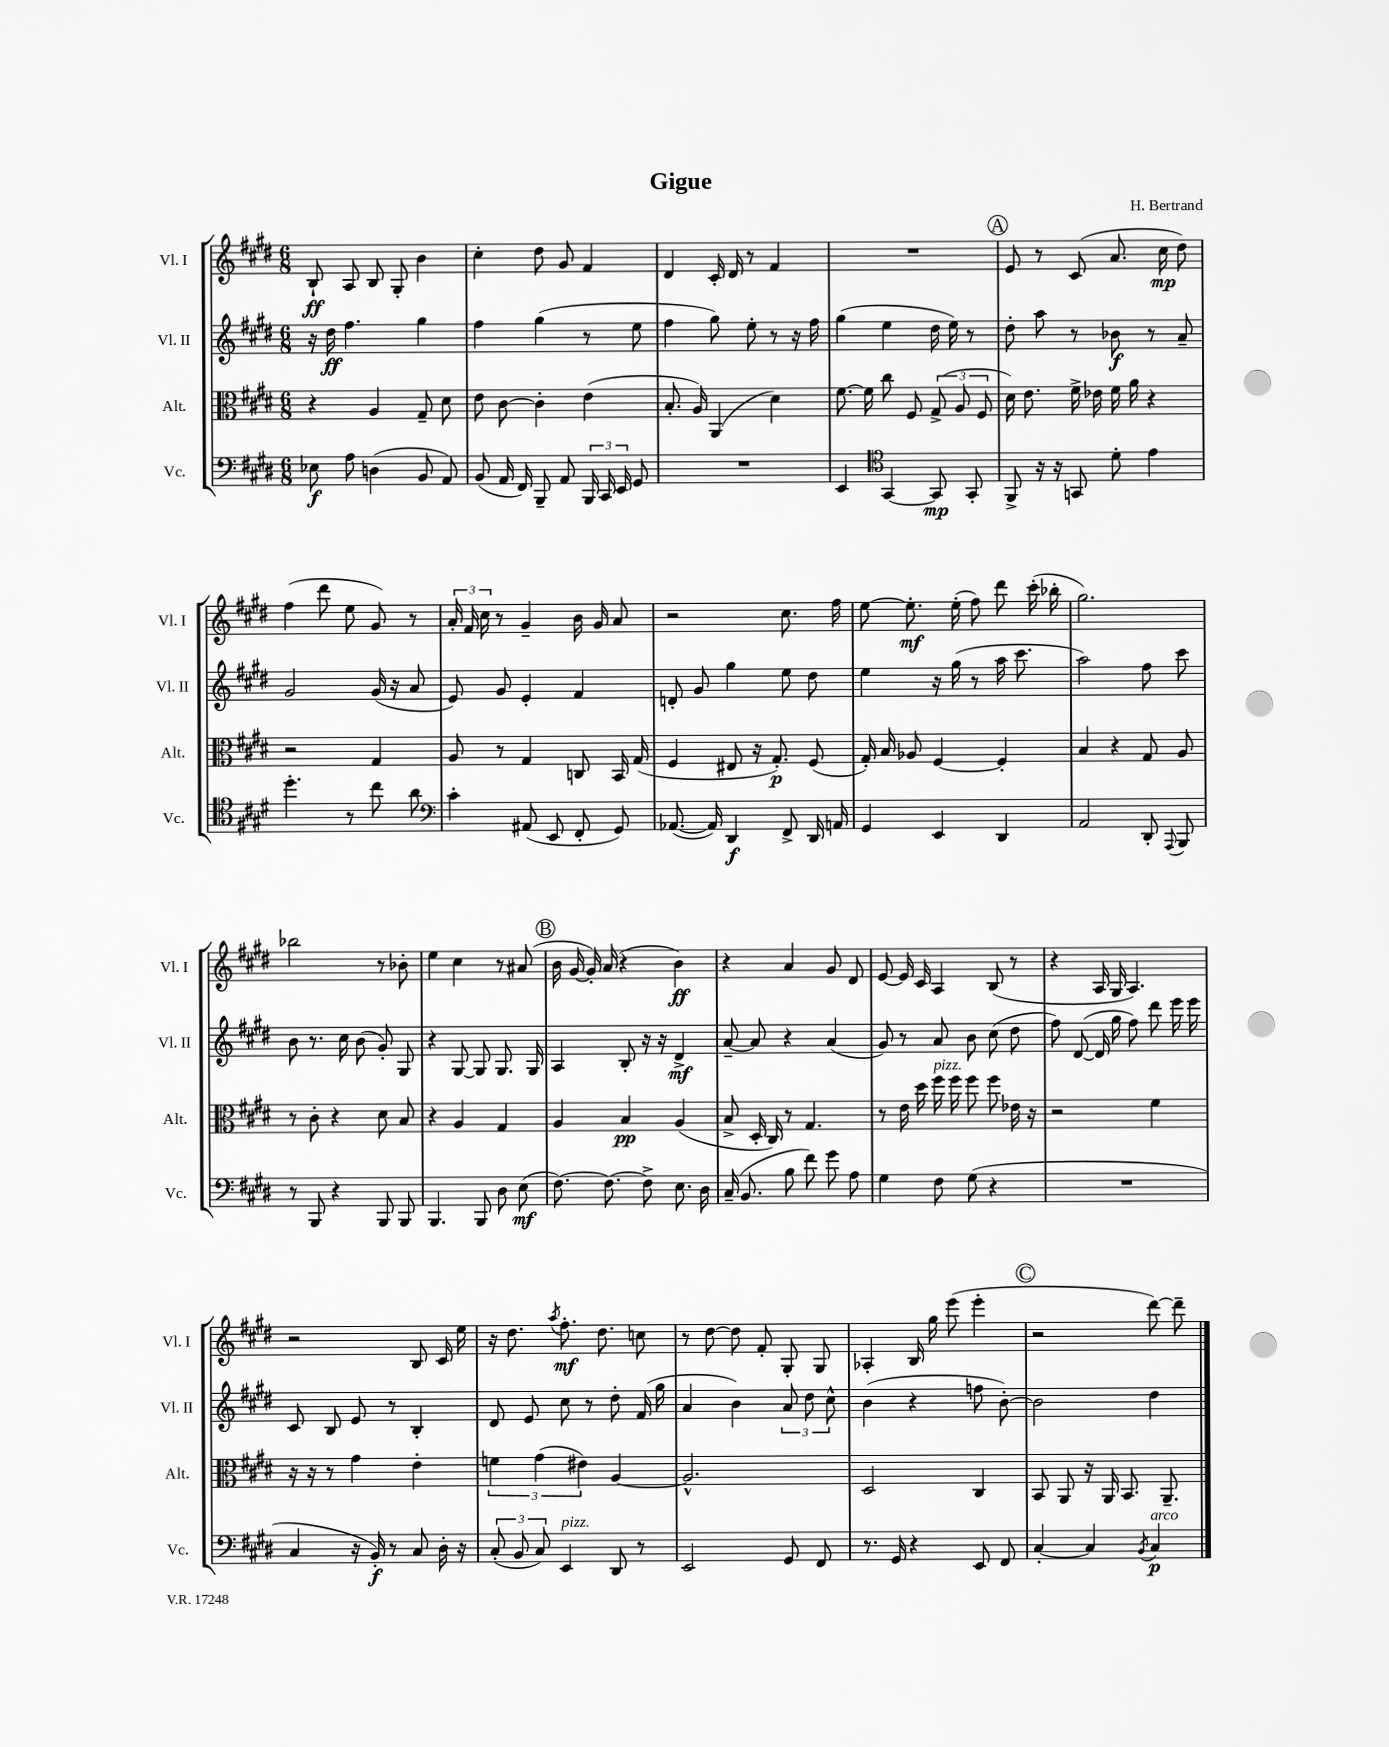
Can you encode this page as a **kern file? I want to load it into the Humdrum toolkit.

**kern	**kern	**kern	**kern
*staff4	*staff3	*staff2	*staff1
*clefF4	*clefC3	*clefG2	*clefG2
*k[f#c#g#d#]	*k[f#c#g#d#]	*k[f#c#g#d#]	*k[f#c#g#d#]
*M6/8	*M6/8	*M6/8	*M6/8
8E-	4r	16r	8B`
.	.	16dd#	.
8A	.	4.ff#	8A
(4D	4A	.	8B
.	.	.	8G#'
8BB	8G#~	4gg#	4b
8AA)	8d#	.	.
=	=	=	=
(8BB	8e	4ff#	4cc#'
16AA	[8c#	.	.
16FF#)	.	.	.
8BBB~	4c#']	(4gg#	8dd#
8AA	.	.	8g#
24BBB	(4e	8r	4f#
24CC#	.	.	.
24EE	.	.	.
8GG#	.	8ee	.
=	=	=	=
2.r	8.B'	4ff#	4d#
.	16A)	.	.
.	(4AA	8gg#)	16c#'
.	.	.	16d#
.	.	8ee'	8r
.	4d#)	8r	4f#
.	.	16r	.
.	.	16ff#	.
=	=	=	=
4EE	[8.f#	(4gg#	2.r
.	16f#]	.	.
*clefC4	*	*	*
[4GG#	8cc#	4ee	.
.	8F#	.	.
8GG#]	(12G#^	16dd#	.
.	.	16ee)	.
.	12A	.	.
8GG#'	.	8r	.
.	12F#	.	.
=	=	=	=
8FF#^	16d#)	8dd#'	8e
.	8.e	.	.
16r	.	8aa	8r
16r	.	.	.
8GG	16f#^	8r	(8c#
.	16e-	.	.
8d#'	16f#	8b-	8.a
.	16a	.	.
4e	4r	8r	.
.	.	.	16cc#
.	.	8a~	8dd#)
=	=	=	=
4.dd#'	2r	2g#	(4ff#
.	.	.	8ddd#
8r	.	.	8ee
8cc#	4G#	(16g#	8g#)
.	.	16r	.
8a	.	8a	8r
=	=	=	=
*clefF4	*	*	*
4c#'	8A	8e)	24a'
.	.	.	24f#
.	.	.	24cc#
.	8r	8g#	8r
(8AA#	4G#	4e'	4g#~
8EE	.	.	.
8FF#'	8C	4f#	16b
.	.	.	16g#
8GG#)	16BB	.	8a
.	(16G#	.	.
=	=	=	=
([8.AA-	4F#	8d'	2r
.	.	8g#	.
16AA-])	.	.	.
4DD#	8E#	4gg#	.
.	16r	.	.
.	8.G#')	.	.
8FF#^	.	8ee	8.cc#
16DD#	(8F#	8dd#	.
16AA	.	.	16ff#
=	=	=	=
4GG#	16G#')	4ee	[8ee
.	16B	.	.
.	8A-	.	8.ee']
4EE	[4F#	16r	.
.	.	(16gg#	(16ee'
.	.	8r	8ff#)
4DD#	4F#']	16aa	8ddd#
.	.	8.ccc#	.
.	.	.	(16ccc#'
.	.	.	16bb-'
=	=	=	=
2AA	4B	2aa)	2.gg#)
.	4r	.	.
8DD#'	8G#	8ff#	.
8qqAAA	.	.	.
8BBB	8A	8ccc#	.
=	=	=	=
8r	8r	8b	2bb-
8BBB	8c#'	8.r	.
4r	4r	.	.
.	.	16cc#	.
.	.	(8b	.
8BBB	8d#	8g#')	8r
8BBB	8B	8G#	8b-'
=	=	=	=
4.BBB	4r	4r	4ee
.	4A	[8G#	4cc#
8BBB	.	8G#]	.
8D#	4G#	8.G#	8r
(8E	.	.	(8a#
.	.	16G#	.
=	=	=	=
[8.F#)	4A	4A	16b
.	.	.	[16g#
.	.	.	16g#'])
8.F#_	.	.	(16a
.	4B	8B'	4r
8F#^]	.	16r	.
.	.	16r	.
8.E	(4A	4d#^	4b)
16D#	.	.	.
=	=	=	=
(16C#~	8B^	[8a~	4r
8.BB	.	.	.
.	16D#'	8a]	.
.	16C#)	.	.
8B	8r	4r	4a
8f#)	4.G#	.	.
8g#	.	(4a	8g#
8A	.	.	8d#
=	=	=	=
4G#	8r	8g#)	[8e
.	16e	8r	16e]
.	16dd#	.	16c#
8F#	16ff#	8a	4A
.	16ff#	.	.
(8G#	8ff#	8b	.
4r	8ff#	(8cc#	(8B
.	16e-	8dd#	8r
.	16r	.	.
=	=	=	=
2.r	2r	8ff#)	4r
.	.	([8d#	.
.	.	16d#]	16A
.	.	16gg#	16G#
.	.	8ff#)	4.A)
.	4f#	8ddd#	.
.	.	16eee	.
.	.	16eee	.
=	=	=	=
4C#	16r	8c#	2r
.	16r	.	.
.	8r	8B	.
16r	4g#	8e	.
16BB')	.	.	.
8r	.	8r	.
8C#	4e'	4B'	8B
16D#'	.	.	16c#
16r	.	.	16ee
=	=	=	=
(12C#'	6f	8d#	16r
.	.	.	8.dd#
12BB	.	.	.
.	.	8e	.
12C#)	(6g#	.	.
.	.	.	8qaa
4EE	.	8cc#	8.ff#'
.	6e#)	.	.
.	.	8r	.
.	.	.	8.dd#
8DD#	[4A	8dd#'	.
8r	.	(16f#	8cc
.	.	16gg#	.
=	=	=	=
2EE	2.A^^]	4a	8r
.	.	.	[8dd#
.	.	4b)	8dd#]
.	.	.	8f#'
8GG#	.	12a	8G#'
.	.	12dd#	.
8FF#	.	.	8G#
.	.	12cc#^^	.
=	=	=	=
8.r	2D#	(4b	4A-'
16GG#	.	.	.
4r	.	4r	16B
.	.	.	16gg#
.	.	.	(8eee
8EE	4C#	8ff	4eee'
8FF#	.	[8b')	.
=	=	=	=
[4C#'	8BB	2b]	2r
.	8AA	.	.
4C#]	16r	.	.
.	16AA	.	.
.	8.BB	.	.
8qBB	.	.	.
4C#	.	4dd#	[8ddd#)
.	8.AA~	.	.
.	.	.	8ddd#~]
==	==	==	==
*-	*-	*-	*-
